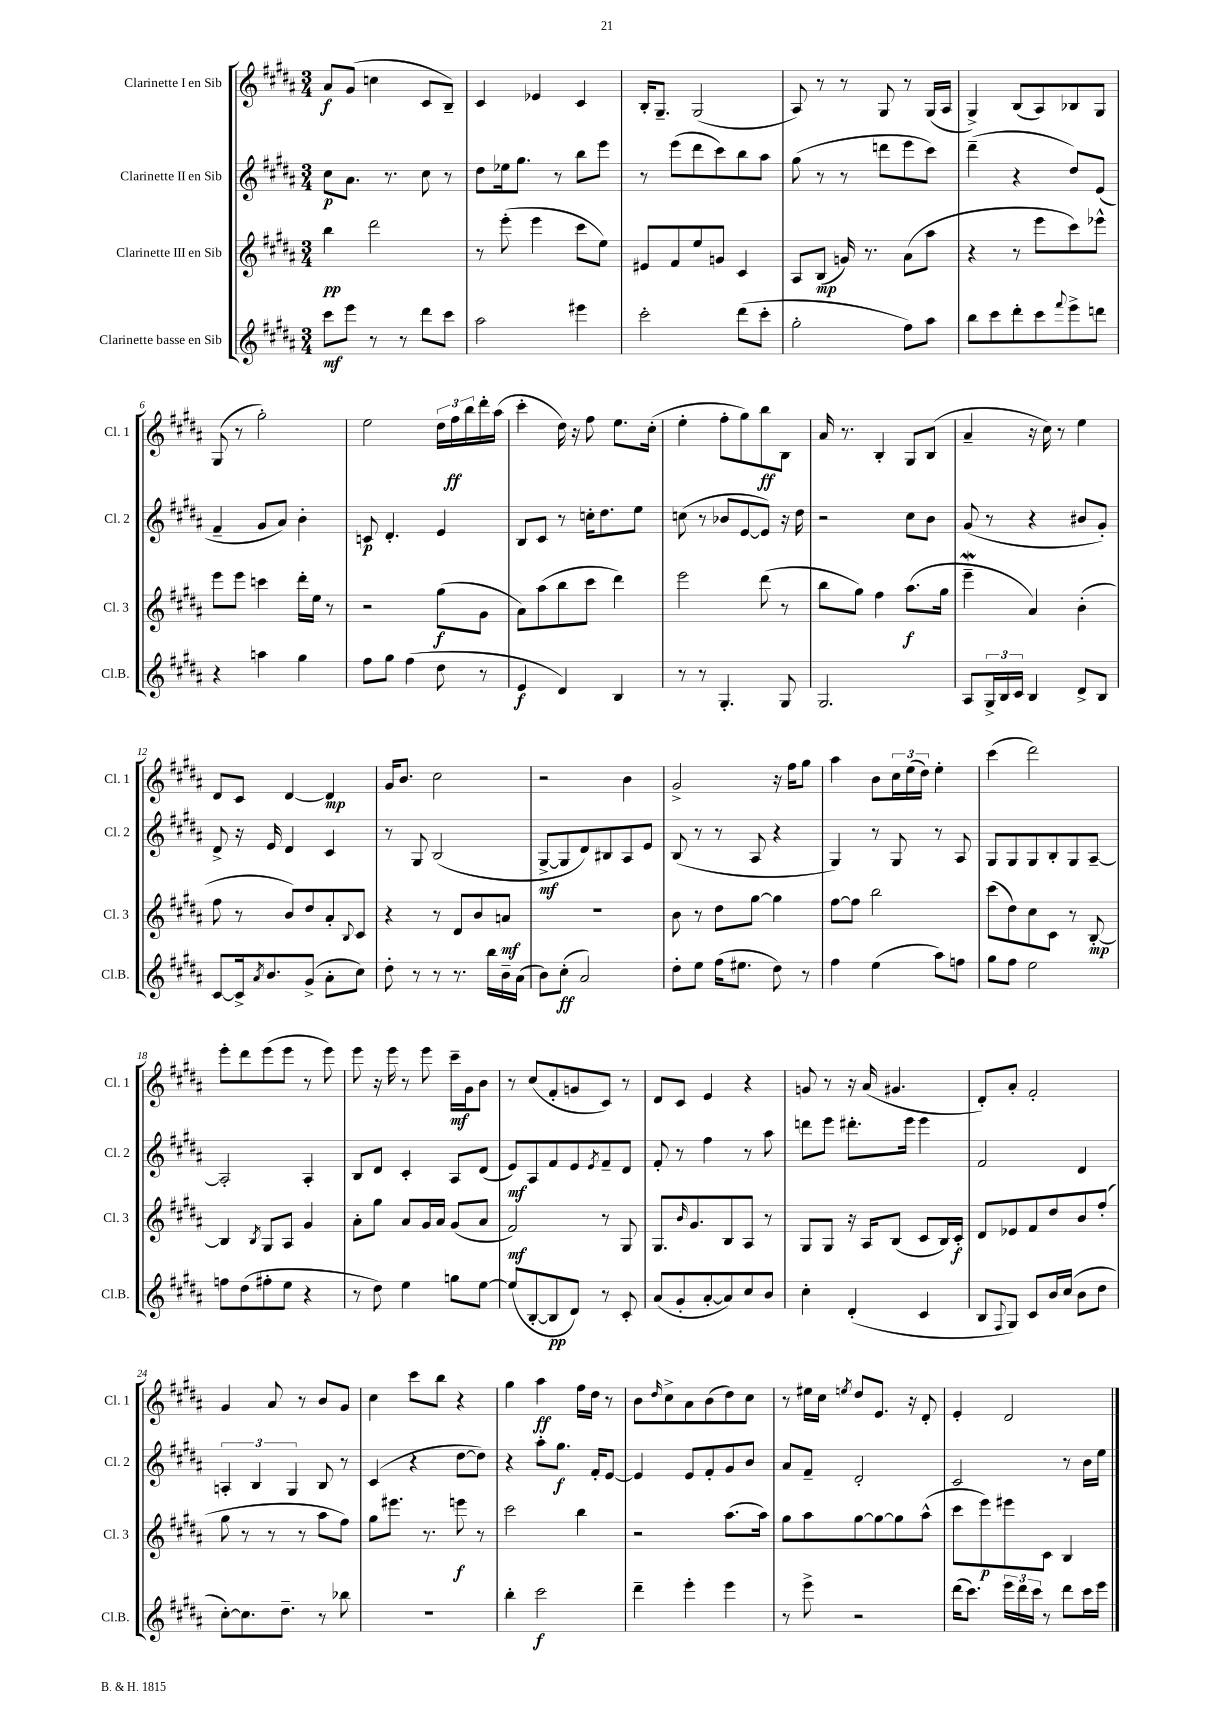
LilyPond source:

<<
\new StaffGroup <<
\new Staff = "s0" \with { instrumentName = "Clarinette I en Sib" shortInstrumentName = "Cl. 1" } {
    \clef treble \key b \major \numericTimeSignature \time 3/4
    ais'8\f gis'8( c''4 cis'8 b8--) |
    cis'4 ees'4 cis'4 |
    b16-. gis8.-- gis2( |
    ais8) r8 r8 gis8 r8 gis16( ais16 |
    gis4->) b8( ais8) bes8 gis8 |
    gis8( r8 gis''2-.) |
    e''2 \tuplet 3/2 { dis''16 fis''16\ff b''16 } dis'''16-. ais''16( |
    cis'''4-. dis''16) r16 fis''8 e''8. cis''16-.( |
    e''4-. fis''8-. gis''8) b''8\ff b8 |
    ais'16 r8. b4-. gis8 b8( |
    ais'4-- r16 cis''16) r8 e''4 |
    dis'8 cis'8 dis'4~ dis'4\mp |
    gis'16 b'8. cis''2 |
    r2 b'4 |
    gis'2-> r16 fis''16 gis''8 |
    ais''4 b'8 \tuplet 3/2 { cis''16 e''16( dis''16) } e''4-. |
    cis'''4( dis'''2) |
    e'''8-. dis'''8 e'''8( e'''8 r8 e'''8) |
    e'''8 r16 e'''16 r8 e'''8 cis'''16--\mf gis'16 b'8 |
    r8 cis''8( fis'8-. g'8 cis'8) r8 |
    dis'8 cis'8 e'4 r4 |
    g'8 r8 r16 ais'16( gis'4. |
    dis'8-.) ais'8-. fis'2-. |
    gis'4 ais'8 r8 b'8 gis'8 |
    cis''4 cis'''8 b''8 r4 |
    gis''4 ais''4\ff fis''16 dis''16 r8 |
    b'8 \grace { dis''16 } cis''8-> ais'8 b'8( dis''8) cis''8 |
    r8 eis''16 cis''16 \acciaccatura { e''8 } dis''8 e'8. r16 dis'8-. |
    e'4-. dis'2 \bar "|." |
}
\new Staff = "s1" \with { instrumentName = "Clarinette II en Sib" shortInstrumentName = "Cl. 2" } {
    \clef treble \key b \major \numericTimeSignature \time 3/4
    cis''8\p ais'8. r8. cis''8 r8 |
    dis''8 ees''16 gis''8. r8 b''8 e'''8 |
    r8 e'''8( dis'''8 cis'''8) b''8 ais''8 |
    gis''8( r8 r8 d'''8 e'''8 cis'''8) |
    dis'''4--( r4 dis''8) e'8( |
    fis'4-- gis'8 ais'8) b'4-. |
    c'8\p dis'4.-. e'4 |
    b8 cis'8 r8 c''16-. dis''8. e''8 |
    c''8( r8 bes'8 e'8~ e'8) r16 dis''16 |
    r2 cis''8 b'8 |
    gis'8( r8 r4 bis'8 gis'8-.) |
    dis'8-> r16 e'16 dis'4 cis'4 |
    r8 gis8 b2( |
    gis8~->\mf gis8 dis'8) bis8 ais8 e'8 |
    b8( r8 r8 ais8 r4 |
    gis4) r8 gis8 r8 ais8 |
    gis8 gis8 gis8 b8-. gis8 ais8~-- |
    ais2-. ais4-. |
    b8 dis'8 cis'4-. ais8 dis'8( |
    e'8\mf) ais8 fis'8 e'8 \acciaccatura { e'8 } fis'8-- dis'8 |
    fis'8-. r8 fis''4 r8 ais''8 |
    d'''8 e'''8 dis'''8.-. e'''16 e'''4 |
    fis'2 dis'4 |
    \tuplet 3/2 { a4-. b4 gis4 } b8 r8 |
    cis'4( r4 dis''8~ dis''8) |
    r4 ais''8-. gis''8.\f fis'16-. e'8~ |
    e'4 e'8 fis'8-. gis'8 b'8 |
    ais'8 fis'8-- dis'2-. |
    cis'2 r8 b'16 e''16 \bar "|." |
}
\new Staff = "s2" \with { instrumentName = "Clarinette III en Sib" shortInstrumentName = "Cl. 3" } {
    \clef treble \key b \major \numericTimeSignature \time 3/4
    b''4\pp dis'''2 |
    r8 e'''8-.( e'''4 cis'''8 e''8) |
    eis'8 fis'8 e''8 g'8 cis'4 |
    ais8 b8\mp( g'16) r8. ais'8( ais''8 |
    r4 r8 e'''8 cis'''8) ees'''8-^ |
    e'''8 e'''8 c'''4 dis'''16-. e''16 r8 |
    r2 gis''8\f( gis'8 |
    ais'8) ais''8( b''8 cis'''8 dis'''4) |
    e'''2 dis'''8( r8 |
    b''8 gis''8) fis''4 ais''8.\f( gis''16 |
    e'''4--\mordent ais'4) b'4-.( |
    fis''8 r8 b'8) dis''8 ais'8-. \appoggiatura { b8 } cis'8 |
    r4 r8 dis'8 b'8 a'8\mf |
    R2. |
    b'8 r8 dis''8 gis''8~ gis''4 |
    fis''8~ fis''8 b''2 |
    cis'''8( dis''8) cis''8 cis'8 r8 b8~-.\mp |
    b4 \acciaccatura { b8 } gis8 ais8 gis'4 |
    ais'8-. gis''8 ais'8 gis'16 ais'16 gis'8( ais'8 |
    fis'2\mf) r8 gis8 |
    gis8. \grace { b'16 } gis'8. b8 ais8 r8 |
    gis8 gis8 r16 ais16 b8( cis'8 b16) cis'16-.\f |
    dis'8 ees'8 fis'8 dis''8 b'8 fis''8-.( |
    gis''8 r8 r8 r8 ais''8 fis''8) |
    gis''8 eis'''8. r8. e'''8\f r8 |
    cis'''2 b''4 |
    r2 ais''8.( ais''16) |
    gis''8 ais''8 gis''8~ gis''8~ gis''8 ais''8-^( |
    cis'''8 e'''8\p) eis'''8 cis'8 b4 \bar "|." |
}
\new Staff = "s3" \with { instrumentName = "Clarinette basse en Sib" shortInstrumentName = "Cl.B." } {
    \clef treble \key b \major \numericTimeSignature \time 3/4
    cis'''8\mf e'''8 r8 r8 dis'''8 cis'''8 |
    ais''2 eis'''4 |
    cis'''2-. dis'''8( cis'''8-. |
    gis''2-. fis''8) ais''8 |
    b''8 cis'''8 dis'''8-. cis'''8 \appoggiatura { fis'''8 } e'''8-> d'''8 |
    r4 a''4 gis''4 |
    fis''8 gis''8 fis''4( dis''8 r8 |
    e'4\f dis'4) b4 |
    r8 r8 gis4.-. gis8 |
    gis2. |
    ais8 \tuplet 3/2 { gis16-> b16 cis'16 } b4 dis'8-> b8 |
    cis'8~ cis'16-> \acciaccatura { ais'8 } b'8. gis'8->( ais'8-. cis''8) |
    dis''8-. r8 r8 r8. b''16 b'16-- ais'16( |
    b'8) cis''8-.\ff( ais'2) |
    dis''8-. e''8 fis''16( eis''8. dis''8) r8 |
    fis''4 e''4( ais''8) f''8 |
    gis''8 fis''8 e''2 |
    f''8 dis''8( fis''8-. e''8 r4 |
    r8 dis''8) e''4 g''8 e''8~ |
    e''8( b8~-. b8\pp dis'8) r8 cis'8-. |
    ais'8( gis'8-. ais'8~-. ais'8) cis''8 b'8 |
    cis''4-. dis'4-.( cis'4 |
    b8 \appoggiatura { fis8 } gis8) cis'8 b'16 cis''16( b'8 dis''8 |
    cis''8~-.) cis''8. dis''8.-- r8 bes''8 |
    R2. |
    b''4-. cis'''2\f |
    dis'''4-- e'''4-. e'''4 |
    r8 e'''8-> r2 |
    dis'''16( cis'''8.) \tuplet 3/2 { e'''16 dis'''16 cis'''16 } r8 dis'''8 cis'''16 e'''16 \bar "|." |
}
>>
>>
